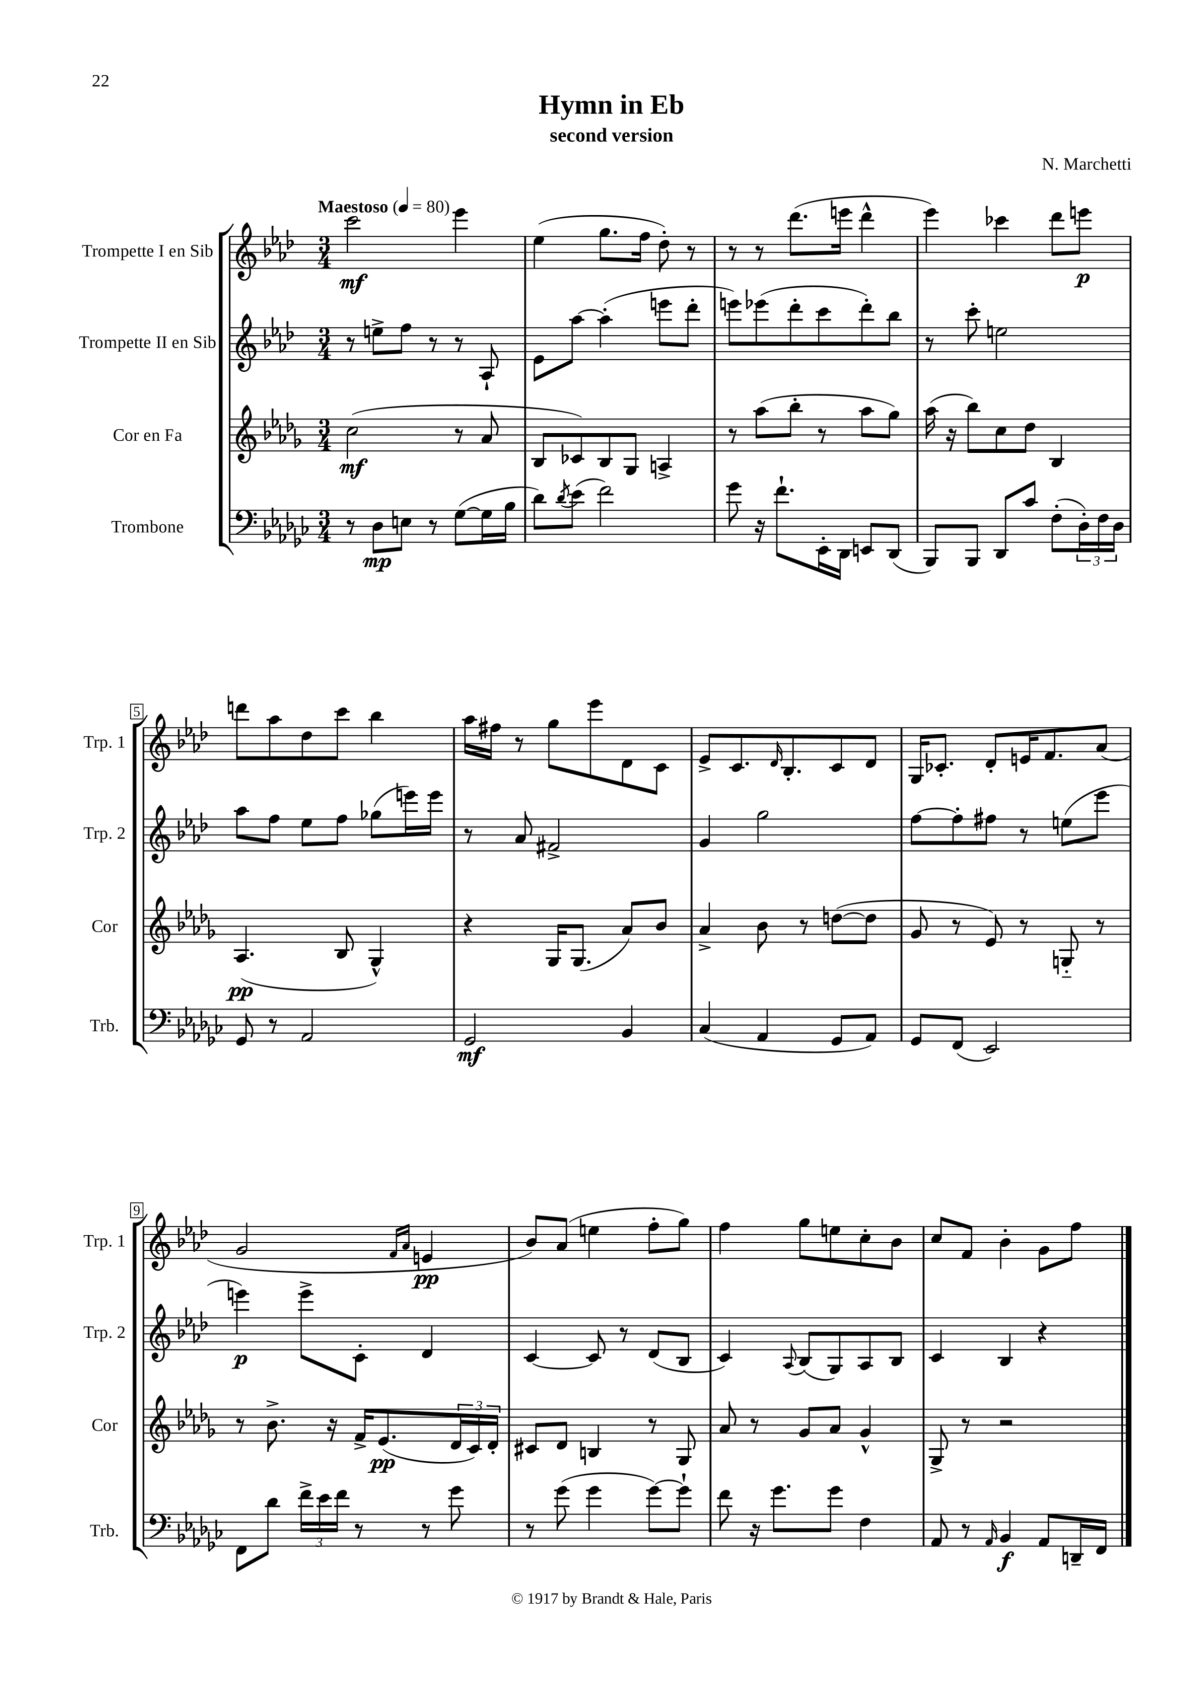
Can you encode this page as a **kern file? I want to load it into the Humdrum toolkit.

**kern	**dynam	**kern	**dynam	**kern	**dynam	**kern	**dynam
*part4	*part4	*part3	*part3	*part2	*part2	*part1	*part1
*staff4	*staff4	*staff3	*staff3	*staff2	*staff2	*staff1	*staff1
*I"Trombone	*	*I"Cor en Fa	*	*I"Trompette II en Sib	*	*I"Trompette I en Sib	*
*I'Trb.	*	*I'Cor	*	*I'Trp. 2	*	*I'Trp. 1	*
*clefF4	*	*clefG2	*	*clefG2	*	*clefG2	*
*k[b-e-a-d-g-c-]	*	*k[b-e-a-d-g-]	*	*k[b-e-a-d-]	*	*k[b-e-a-d-]	*
*M3/4	*	*M3/4	*	*M3/4	*	*M3/4	*
*MM80	*	*MM80	*	*MM80	*	*MM80	*
=1	=1	=1	=1	=1	=1	=1	=1
!	!	!	!	!	!	!LO:TX:a:B:t=Maestoso	!
8r	.	(2cc\	mf	8r	.	2ccc\	mf
8D-\L	mp	.	.	8een^\L	.	.	.
8En\J	.	.	.	8ff\J	.	.	.
8r	.	.	.	8r	.	.	.
([8G-\L	.	8r	.	8r	.	4eee-\	.
16G-\L]	.	8a-/	.	8A-`/	.	.	.
16B-\JJ	.	.	.	.	.	.	.
=2	=2	=2	=2	=2	=2	=2	=2
8d-\L)	.	8B-/L	.	8e-\L	.	(4ee-\	.
8qd-/	.	.	.	.	.	.	.
(8e-\J	.	8c-X/)	.	[8aa-\J	.	.	.
2f\)	.	8B-/	.	(4aa-'\]	.	8.gg\L	.
.	.	8G-/J	.	.	.	.	.
.	.	.	.	.	.	16ff\Jk	.
.	.	4An^/	.	8eeen\L	.	8dd-'\)	.
.	.	.	.	8ddd-'\J	.	8r	.
=3	=3	=3	=3	=3	=3	=3	=3
8g-\	.	8r	.	8eeen\L)	.	8r	.
16r	.	(8aa-\L	.	(8eee-X\	.	8r	.
8.f`\L	.	.	.	.	.	.	.
.	.	8bb-'\J	.	8ddd-'\	.	(8.ddd-\L	.
16EE-'\L	.	8r	.	8ccc\	.	.	.
16DD-\JJ	.	.	.	.	.	16eeen\Jk	.
8EEn/L	.	8aa-\L	.	8ddd-'\)	.	4ddd-^^\	.
(8DD-/J	.	8gg-\J)	.	8bb-\J	.	.	.
=4	=4	=4	=4	=4	=4	=4	=4
8BBB-/L)	.	(16aa-\	.	8r	.	4eee-\)	.
.	.	16r	.	.	.	.	.
8BBB-/J	.	8bb-\L)	.	8ccc'\	.	.	.
8DD-/L	.	8cc\	.	2een\	.	4ccc-X\	.
8c-/J	.	8dd-\J	.	.	.	.	.
(8F'\L	.	4B-/	.	.	.	8ddd-\L	.
24D-'\L)	.	.	.	.	.	8eeen\J	p
24F\	.	.	.	.	.	.	.
24D-\JJ	.	.	.	.	.	.	.
!!LO:LB:g=z
=5	=5	=5	=5	=5	=5	=5	=5
8GG-/	.	(4.A-/	pp	8aa-\L	.	8dddn\L	.
8r	.	.	.	8ff\J	.	8aa-\	.
2AA-/	.	.	.	8ee-\L	.	8dd-\	.
.	.	8B-/	.	8ff\J	.	8ccc\J	.
.	.	4G-^^/)	.	(8gg-X\L	.	4bb-\	.
.	.	.	.	16eeen\L)	.	.	.
.	.	.	.	16eee\JJ	.	.	.
=6	=6	=6	=6	=6	=6	=6	=6
2GG-/	mf	4r	.	8r	.	16aa-\LL	.
.	.	.	.	.	.	16ff#X\JJ	.
.	.	.	.	8a-/	.	8r	.
.	.	16G-/KL	.	2f#X^/	.	8gg\L	.
.	.	(8.G-/J	.	.	.	.	.
.	.	.	.	.	.	8eee-\	.
4BB-/	.	8a-/L)	.	.	.	8d-\	.
.	.	8b-/J	.	.	.	8c\J	.
=7	=7	=7	=7	=7	=7	=7	=7
(4C-/	.	4a-^/	.	4g/	.	8e-^/L	.
.	.	.	.	.	.	8.c/	.
4AA-/	.	8b-\	.	2gg\	.	.	.
.	.	.	.	.	.	16qqd-/	.
.	.	.	.	.	.	8.B-'/	.
.	.	8r	.	.	.	.	.
8GG-/L	.	([8ddn\L	.	.	.	8c/	.
8AA-/J)	.	8dd\J]	.	.	.	8d-/J	.
=8	=8	=8	=8	=8	=8	=8	=8
8GG-/L	.	8g-/	.	[8ff\L	.	16G/KL	.
.	.	.	.	.	.	8.c-X'/J	.
(8FF/J	.	8r	.	8ff'\]	.	.	.
2EE-/)	.	8e-/)	.	8ff#X\J	.	8d-'/L	.
.	.	8r	.	8r	.	16en/K	.
.	.	.	.	.	.	8.f/	.
.	.	8Gn/	.	(8een\L	.	.	.
.	.	8r	.	8eee-\J	.	(8a-/J	.
!!LO:LB:g=z
=9	=9	=9	=9	=9	=9	=9	=9
8FF\L	.	8r	.	4eeen\)	p	2g/	.
8d-\J	.	8.b-^\	.	.	.	.	.
24f^\LL	.	.	.	8eee^\L	.	.	.
24e-\	.	.	.	.	.	.	.
.	.	16r	.	.	.	.	.
24f\JJ	.	.	.	.	.	.	.
8r	.	16f^/KL	.	8c'\J	.	.	.
.	.	(8.e-/	pp	.	.	.	.
.	.	.	.	.	.	16qqf/LL	.
.	.	.	.	.	.	16qqa-/JJ	.
8r	.	.	.	4d-/	.	4en/	pp
8g-\	.	24d-/L	.	.	.	.	.
.	.	24c/)	.	.	.	.	.
.	.	24d-'/JJ	.	.	.	.	.
=10	=10	=10	=10	=10	=10	=10	=10
8r	.	8c#X/L	.	[4c/	.	8b-/L)	.
(8g-\	.	8d-/J	.	.	.	(8a-/J	.
4g-\	.	4Bn/	.	8c/]	.	4een\	.
.	.	.	.	8r	.	.	.
[8g-\L)	.	8r	.	(8d-/L	.	8ff'\L	.
8g-`\J]	.	8G-/	.	8B-/J	.	8gg\J)	.
=11	=11	=11	=11	=11	=11	=11	=11
8f\	.	8a-/	.	4c/)	.	4ff\	.
16r	.	8r	.	.	.	.	.
8.g-\L	.	.	.	.	.	.	.
.	.	.	.	8qqA-/	.	.	.
.	.	8g-/L	.	(8B-/L	.	8gg\L	.
8g-\J	.	8a-/J	.	8G/)	.	8een\	.
4F\	.	4g-^^/	.	8A-/	.	8cc'\	.
.	.	.	.	8B-/J	.	8b-\J	.
=12	=12	=12	=12	=12	=12	=12	=12
8AA-/	.	8G-^/	.	4c/	.	8cc/L	.
8r	.	8r	.	.	.	8f/J	.
16qqAA-/	.	.	.	.	.	.	.
4BB-/	f	2r	.	4B-/	.	4b-'\	.
8AA-/L	.	.	.	4r	.	8g\L	.
16DDn~/L	.	.	.	.	.	8ff\J	.
16FF/JJ	.	.	.	.	.	.	.
==	==	==	==	==	==	==	==
*-	*-	*-	*-	*-	*-	*-	*-
